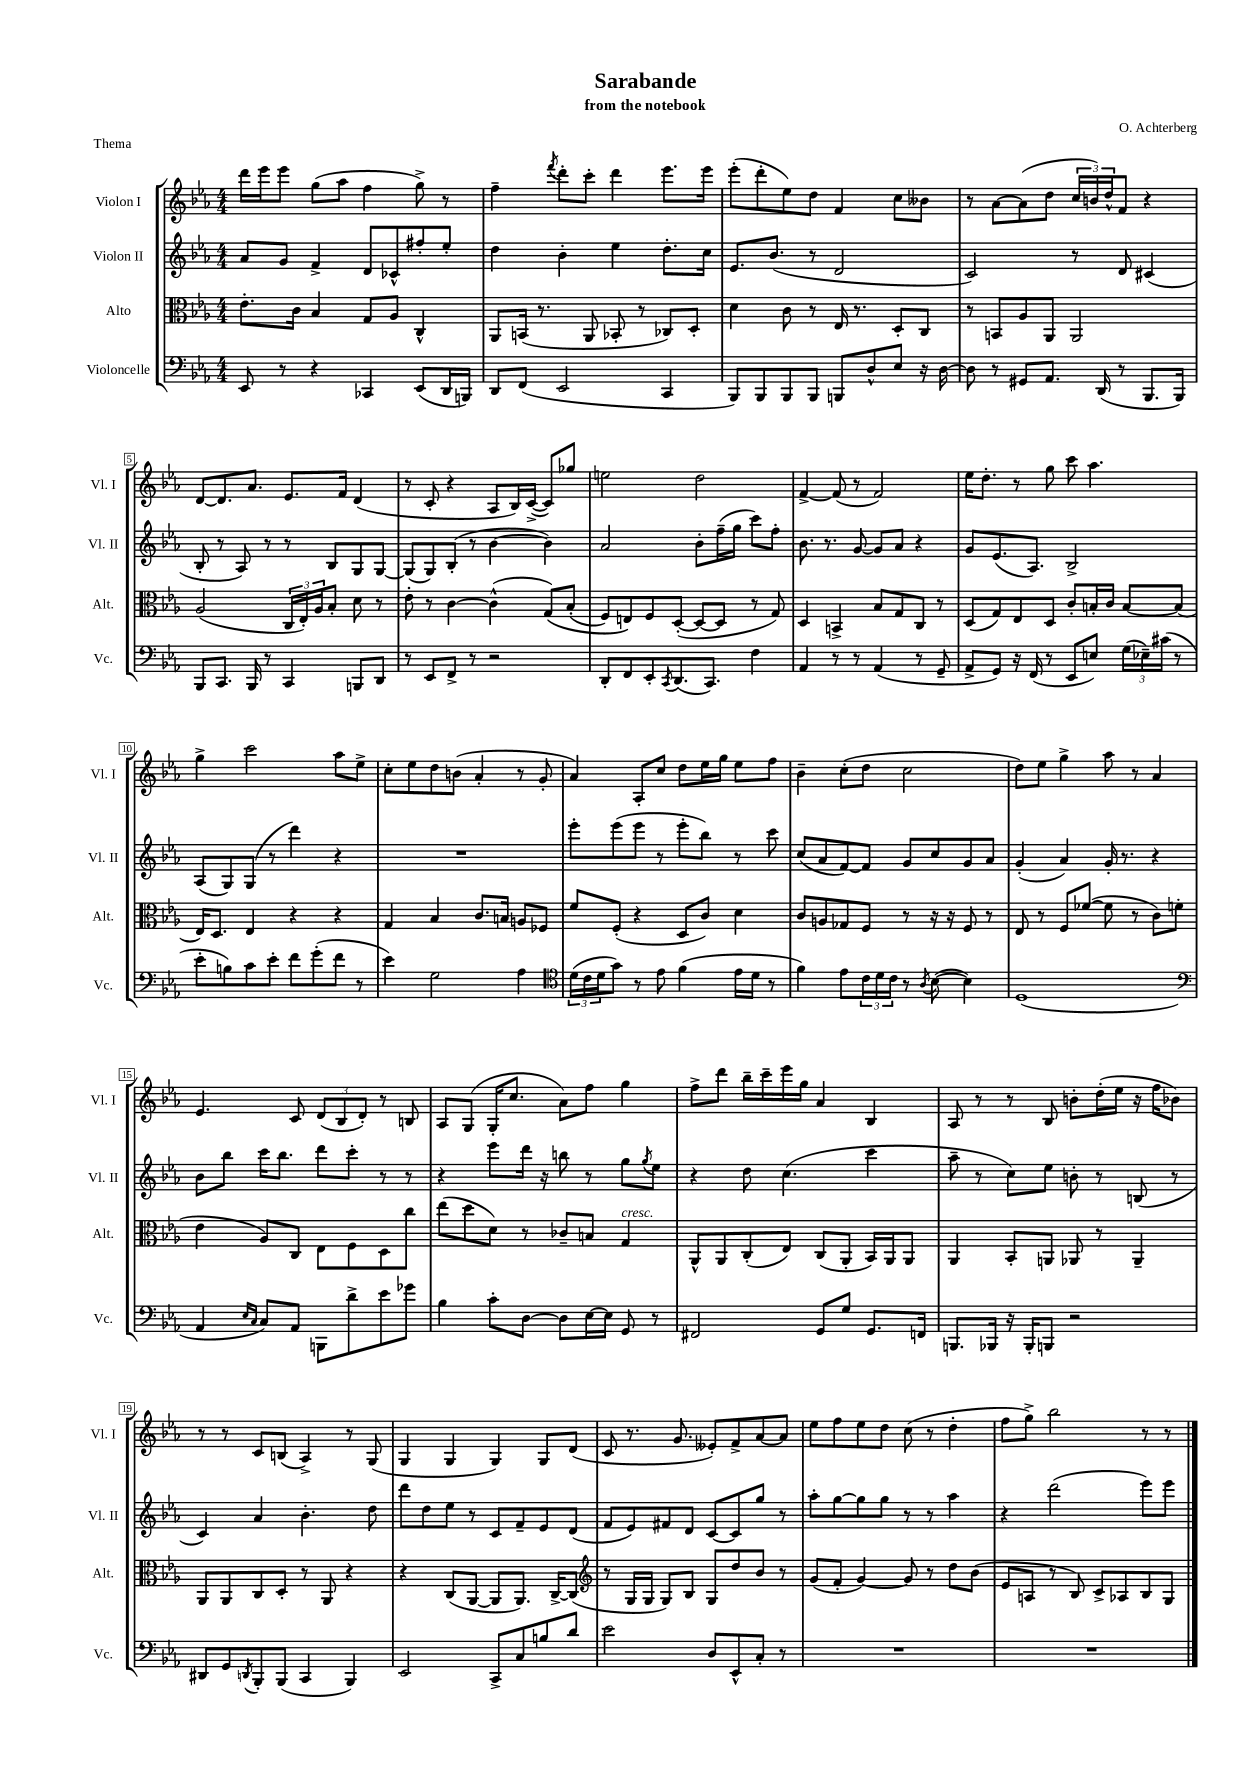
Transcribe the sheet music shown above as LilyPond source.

\header { title = "Sarabande" composer = "O. Achterberg" subtitle = "from the notebook" piece = "Thema" }
<<
\new StaffGroup <<
\new Staff = "s0" \with { instrumentName = "Violon I" shortInstrumentName = "Vl. I" } {
    \clef treble \key ees \major \numericTimeSignature \time 4/4
    d'''16 ees'''16 ees'''8 g''8( aes''8 f''4 g''8->) r8 |
    f''4-- \acciaccatura { f'''8 } d'''8-. c'''8-. d'''4 ees'''8. ees'''16 |
    ees'''8-.( d'''8-. ees''8) d''8 f'4 c''8 beses'8 |
    r8 aes'8~ aes'8( d''8 \tuplet 3/2 { c''16 b'16) d''16-^ } f'8 r4 |
    d'8~ d'8. aes'8. ees'8. f'16 d'4( |
    r8 c'8-. r4 aes8 bes16) c'16~->( c'8) ges''8 |
    e''2 d''2 |
    f'4~-> f'8( r8 f'2) |
    ees''16 d''8.-. r8 g''8 c'''8 aes''4. |
    g''4-> c'''2 aes''8 ees''8-> |
    c''8-. ees''8 d''8 b'8( aes'4-. r8 g'8-. |
    aes'4) aes8-. c''8 d''8 ees''16 g''16 ees''8 f''8 |
    bes'4-- c''8-.( d''8 c''2 |
    d''8) ees''8 g''4-> aes''8 r8 aes'4 |
    ees'4. c'8 \tuplet 3/2 { d'8( bes8 d'8-.) } r8 b8 |
    aes8 g8( g16-. c''8. aes'8) f''8 g''4 |
    f''8-> d'''8 bes''16-- c'''16-- ees'''16 g''16 aes'4 bes4 |
    aes8 r8 r8 bes8 b'8-. d''16-.( ees''16 r16 f''16 bes'8) |
    r8 r8 c'8 b8( aes4->) r8 g8( |
    g4 g4 g4) g8 d'8( |
    c'8 r8. g'8. eeses'8-.) f'8-> aes'8~ aes'8 |
    ees''8 f''8 ees''8 d''8 c''8( r8 d''4-. |
    f''8 g''8->) bes''2 r8 r8 \bar "|." |
}
\new Staff = "s1" \with { instrumentName = "Violon II" shortInstrumentName = "Vl. II" } {
    \clef treble \key ees \major \numericTimeSignature \time 4/4
    aes'8 g'8 f'4-> d'8 ces'8-^ fis''8-. ees''8-. |
    d''4 bes'4-. ees''4 d''8.-. c''16 |
    ees'8. bes'8.( r8 d'2 |
    c'2) r8 d'8 cis'4( |
    bes8-. r8 aes8) r8 r8 bes8 g8 g8~ |
    g8( g8) bes8-.( r8 bes'4~ bes'4) |
    aes'2 bes'8-. f''16--( g''16 c'''8) f''8-. |
    bes'8. r8. g'8~ g'8 aes'8 r4 |
    g'8 ees'8.( aes8.) bes2-> |
    aes8( g8) g8( r8 d'''4) r4 |
    R1 |
    ees'''8-. ees'''8( ees'''8 r8 ees'''8-. bes''8) r8 c'''8 |
    c''8( aes'8 f'8~) f'8 g'8 c''8 g'8 aes'8 |
    g'4-.( aes'4) g'16-. r8. r4 |
    bes'8 bes''8 c'''16 bes''8. d'''8 c'''8-. r8 r8 |
    r4 ees'''8 d'''16 r16 b''8 r8 g''8 \acciaccatura { g''8 } ees''8 |
    r4 d''8 c''4.( c'''4 |
    aes''8-- r8 c''8) ees''8 b'8-. r8 b8( r8 |
    c'4) aes'4 bes'4.-. d''8 |
    d'''8 d''8 ees''8 r8 c'8 f'8-- ees'8 d'8( |
    f'8 ees'8) fis'8 d'8 c'8~ c'8 g''8 r8 |
    aes''8-. g''8~ g''8 g''8 r8 r8 aes''4 |
    r4 d'''2( ees'''8) ees'''8 \bar "|." |
}
\new Staff = "s2" \with { instrumentName = "Alto" shortInstrumentName = "Alt." } {
    \clef alto \key ees \major \numericTimeSignature \time 4/4
    ees'8.-. c'16 bes4 g8 aes8 c4-^ |
    aes,8 b,16( r8. aes,8 bes,8-. r8 ces8) d8-. |
    d'4 c'8 r8 ees16 r8. d8-. c8 |
    r8 b,8 aes8 aes,8 aes,2 |
    aes2( \tuplet 3/2 { c16 ees16-.) aes16 } bes8-. d'8 r8 |
    ees'8-. r8 c'4~ c'4-^( g8)\( bes8-.( |
    f8) e8\) f8 d8~-.( d8~ d8 r8 g8) |
    d4 b,4-> bes8 g8 c8 r8 |
    d8( g8) ees8 d8 c'8-. b16-. c'16 b8~ b8( |
    ees16) d8. ees4 r4 r4 |
    g4 bes4 c'8. b16 a8 fes8 |
    f'8 f8-.( r4 d8 c'8) d'4 |
    c'8 a8 ges8 f8 r8 r16 r16 f8 r8 |
    ees8 r8 f8 fes'8~( fes'8 r8 c'8) f'8( |
    ees'4 aes8) c8 ees8 f8 d8 c''8 |
    ees''8( d''8 d'8) r8 ces'8-- b8 g4^\markup { \italic "cresc." } |
    aes,8-^ aes,8 c8-.( ees8) c8( aes,8-. bes,16) aes,16 aes,8 |
    aes,4 bes,8-. a,8 aes,8 r8 aes,4-- |
    aes,8 aes,8 c8 d8-. r8 aes,8 r4 |
    r4 c8( aes,8~ aes,8 aes,8.) c16~-> c8( |
    \clef treble r8 g16 g16 g8) bes8 g8 d''8 bes'8 r8 |
    g'8( f'8-. g'4~) g'8 r8 d''8 bes'8( |
    ees'8 a8 r8 bes8) c'8-> aes8 bes8 g8 \bar "|." |
}
\new Staff = "s3" \with { instrumentName = "Violoncelle" shortInstrumentName = "Vc." } {
    \clef bass \key ees \major \numericTimeSignature \time 4/4
    ees,8 r8 r4 ces,4 ees,8( d,16 b,,16) |
    d,8 f,8( ees,2 c,4 |
    bes,,8) bes,,8 bes,,8 bes,,8 b,,8 d8-^ ees8 r16 d16~ |
    d8 r8 gis,8 aes,8. d,16( r8 bes,,8. bes,,16) |
    bes,,8 c,8. bes,,16 r8 c,4 b,,8 d,8 |
    r8 ees,8 f,8-> r8 r2 |
    d,8-. f,8 ees,8-. \acciaccatura { c,8 } d,8.( c,8.) f4 |
    aes,4 r8 r8 aes,4( r8 g,8-- |
    aes,8-> g,8) r16 f,16( r8 ees,8 e8) \tuplet 3/2 { g16( ees16--) cis'16( } r8 |
    ees'8-. b8) c'8 ees'8-. f'8 g'8-.( f'8 r8 |
    ees'4) g2 aes4 |
    \clef tenor \tuplet 3/2 { d'16( c'16 d'16 } g'8) r8 ees'8 f'4( ees'16 d'16 r8 |
    f'4) ees'8 \tuplet 3/2 { c'16 d'16 c'16 } r8 \acciaccatura { aes8 } bes8~( bes4) |
    d1( |
    \clef bass aes,4 \grace { ees16 c16 } c8) aes,8 b,,8 d'8-> ees'8 ges'8 |
    bes4 c'8-. d8~ d8 ees16~ ees16 g,8 r8 |
    fis,2 g,8 g8 g,8. f,16 |
    b,,8. bes,,16 r16 bes,,16-. b,,8 r2 |
    dis,8 g,8 \acciaccatura { d,8 } bes,,8-. bes,,8( c,4 bes,,4) |
    ees,2 c,8-> c8 b8 d'8 |
    ees'2 d8 ees,8-^ c8-. r8 |
    R1 |
    R1 \bar "|." |
}
>>
>>
\layout { \context { \Score \override BarNumber.stencil = #(make-stencil-boxer 0.1 0.3 ly:text-interface::print) } }
